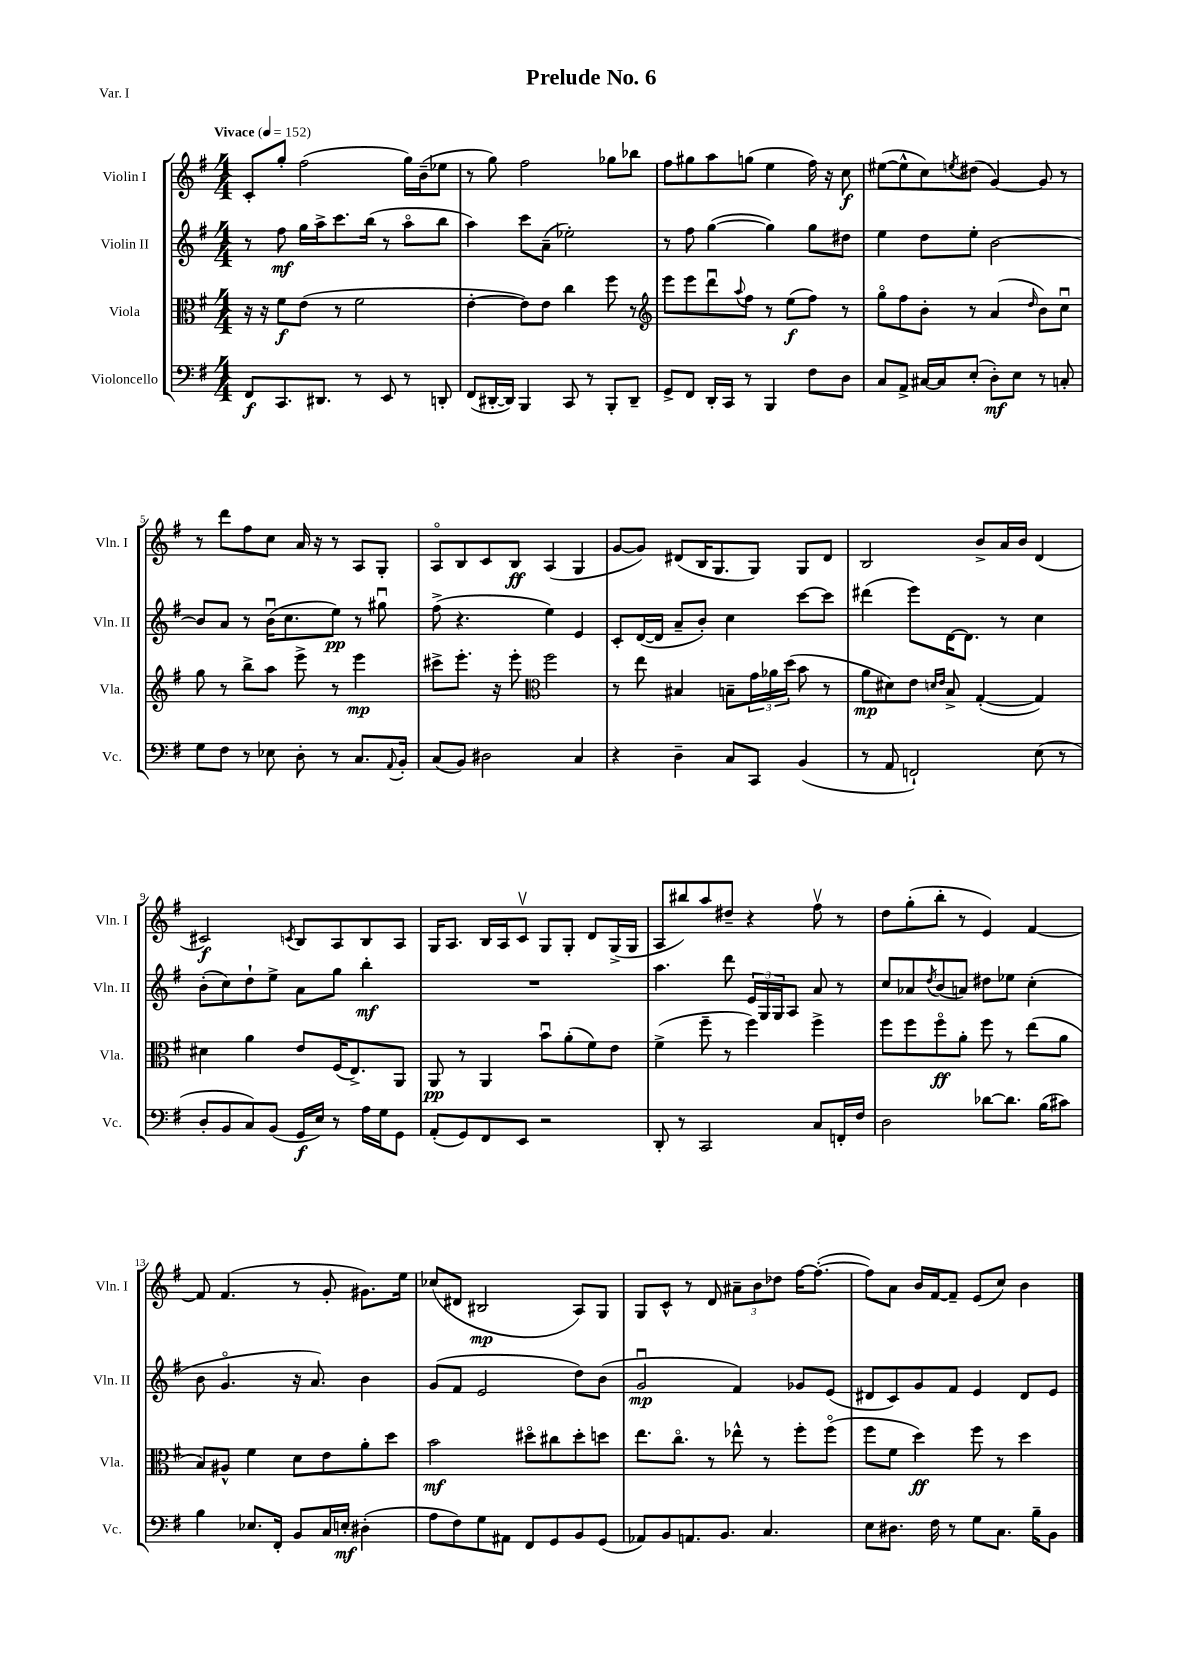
\header { title = "Prelude No. 6" piece = "Var. I" }
<<
\new StaffGroup <<
\new Staff = "s0" \with { instrumentName = "Violin I" shortInstrumentName = "Vln. I" } {
    \clef treble \key g \major \numericTimeSignature \time 4/4 \tempo "Vivace" 4 = 152
    c'8-. g''8-. fis''2( g''16) b'16--( ees''8 |
    r8 g''8) fis''2 ges''8 bes''8 |
    fis''8 gis''8 a''8 g''8( e''4 fis''16) r16 c''8\f |
    eis''8~( eis''8-^ c''8) \acciaccatura { e''8 } dis''8( g'4~) g'8 r8 |
    r8 d'''8 fis''8 c''8 a'16 r16 r8 a8 g8-. |
    a8\flageolet b8 c'8 b8\ff a4( g4 |
    g'8~ g'8) dis'8( b16 g8. g8) g8 dis'8 |
    b2 b'8-> a'16 b'16 d'4( |
    cis'2\f) \acciaccatura { c'8 } b8 a8 b8 a8 |
    g16 a8. b16 a16 c'8\upbow g8 g8-. d'8 g16->( g16 |
    a8 bis''8) a''8 dis''8-- r4 fis''8\upbow r8 |
    d''8 g''8-.( b''8-. r8 e'4) fis'4~ |
    fis'8 fis'4.( r8 g'8-. gis'8.) e''16 |
    ces''8( dis'8 bis2\mp a8) g8 |
    g8 c'8-^ r8 d'8 \tuplet 3/2 { ais'8-- b'8 des''8 } fis''16~ fis''8.~-.( |
    fis''8) a'8 b'16 fis'16~ fis'8-- e'8( c''8) b'4 \bar "|." |
}
\new Staff = "s1" \with { instrumentName = "Violin II" shortInstrumentName = "Vln. II" } {
    \clef treble \key g \major \numericTimeSignature \time 4/4
    r8 fis''8\mf g''16 a''16-> c'''8. b''16( r8 a''8\flageolet b''8 |
    a''4) c'''8 a'8--( ees''2-.) |
    r8 fis''8 g''4~( g''4) g''8 dis''8 |
    e''4 d''8 e''8-. b'2~ |
    b'8 a'8 r8 b'16\downbow( c''8. e''8\pp) r8 gis''8\downbow |
    fis''8->( r4. e''4) e'4 |
    c'8-. d'16~( d'16 a'8-- b'8-.) c''4 c'''8~ c'''8 |
    dis'''4( e'''8) d'16~ d'8. r8 c''4 |
    b'8-.( c''8) d''8-! e''8-> a'8 g''8 b''4-.\mf |
    R1 |
    a''4. d'''8 \tuplet 3/2 { e'16 g16 g16 } a8 a'8 r8 |
    c''8 aes'8 \acciaccatura { d''8 } b'8( a'8) dis''8 ees''8 c''4-.( |
    b'8 g'4.\flageolet r16 a'8.) b'4 |
    g'8( fis'8 e'2 d''8) b'8( |
    g'2\downbow\mp fis'4) ges'8 e'8( |
    dis'8 c'8) g'8 fis'8 e'4 dis'8 e'8 \bar "|." |
}
\new Staff = "s2" \with { instrumentName = "Viola" shortInstrumentName = "Vla." } {
    \clef alto \key g \major \numericTimeSignature \time 4/4
    r16 r16 fis'8\f e'8( r8 fis'2 |
    e'4~-. e'8) e'8 c''4 fis''8 r8 |
    \clef treble e'''8 e'''8 d'''8\downbow \appoggiatura { a''8 } fis''8 r8 e''8\f( fis''8) r8 |
    g''8\flageolet fis''8 b'8-. r8 a'4( \grace { d''16 } b'8) c''8\downbow |
    g''8 r8 b''8-> a''8 e'''8-> r8 e'''4\mp |
    cis'''8-> e'''8.-. r16 e'''8-. \clef alto fis''2 |
    r8 e''8 bis4 b8-- \tuplet 3/2 { g'16 aes'16 d''16( } b'8 r8 |
    a'8\mp dis'8) e'8 \grace { d'16 e'16 } b8-> g4~-.( g4) |
    dis'4 a'4 e'8 fis16( e8.->) a,8 |
    a,8\pp r8 a,4 b'8\downbow a'8-.( fis'8) e'8 |
    fis'4->( fis''8-- r8 fis''4) fis''4-> |
    fis''8 fis''8 fis''8\flageolet\ff a'8-. fis''8 r8 e''8( a'8 |
    b8) ais8-^ fis'4 d'8 e'8 a'8-. d''8 |
    b'2\mf dis''8\flageolet cis''8 dis''8-. d''8 |
    e''8. c''8.\flageolet r8 ees''8-^ r8 fis''8-. fis''8\flageolet( |
    fis''8 fis'8 d''4\ff) fis''8 r8 d''4 \bar "|." |
}
\new Staff = "s3" \with { instrumentName = "Violoncello" shortInstrumentName = "Vc." } {
    \clef bass \key g \major \numericTimeSignature \time 4/4
    fis,8\f c,8. dis,8. r8 e,8 r8 d,8-. |
    fis,8( dis,16~-. dis,16) b,,4 c,8 r8 b,,8-. dis,8-- |
    g,8-> fis,8 d,16-. c,16 r8 b,,4 fis8 d8 |
    c8 a,8-> cis16~ cis16 e8-.( d8-.\mf) e8 r8 c8-. |
    g8 fis8 r8 ees8 d8-. r8 c8. \appoggiatura { a,8 } b,16-. |
    c8( b,8) dis2 c4 |
    r4 d4-- c8 c,8 b,4( |
    r8 a,8 f,2-!) e8( r8 |
    d8-. b,8 c8) b,8( g,16\f e16) r8 a16 g16 g,8 |
    a,8-.( g,8) fis,8 e,8 r2 |
    d,8-. r8 c,2 c8 f,16-. fis16 |
    d2 des'8~ des'8. b16( cis'8) |
    b4 ees8. fis,16-. b,8 c16 e16-.\mf dis4-.( |
    a8 fis8) g8 ais,8 fis,8 g,8 b,8 g,8( |
    aes,8) b,8 a,8. b,8. c4. |
    e8 dis8. fis16 r8 g8 c8. b16-- b,8 \bar "|." |
}
>>
>>
